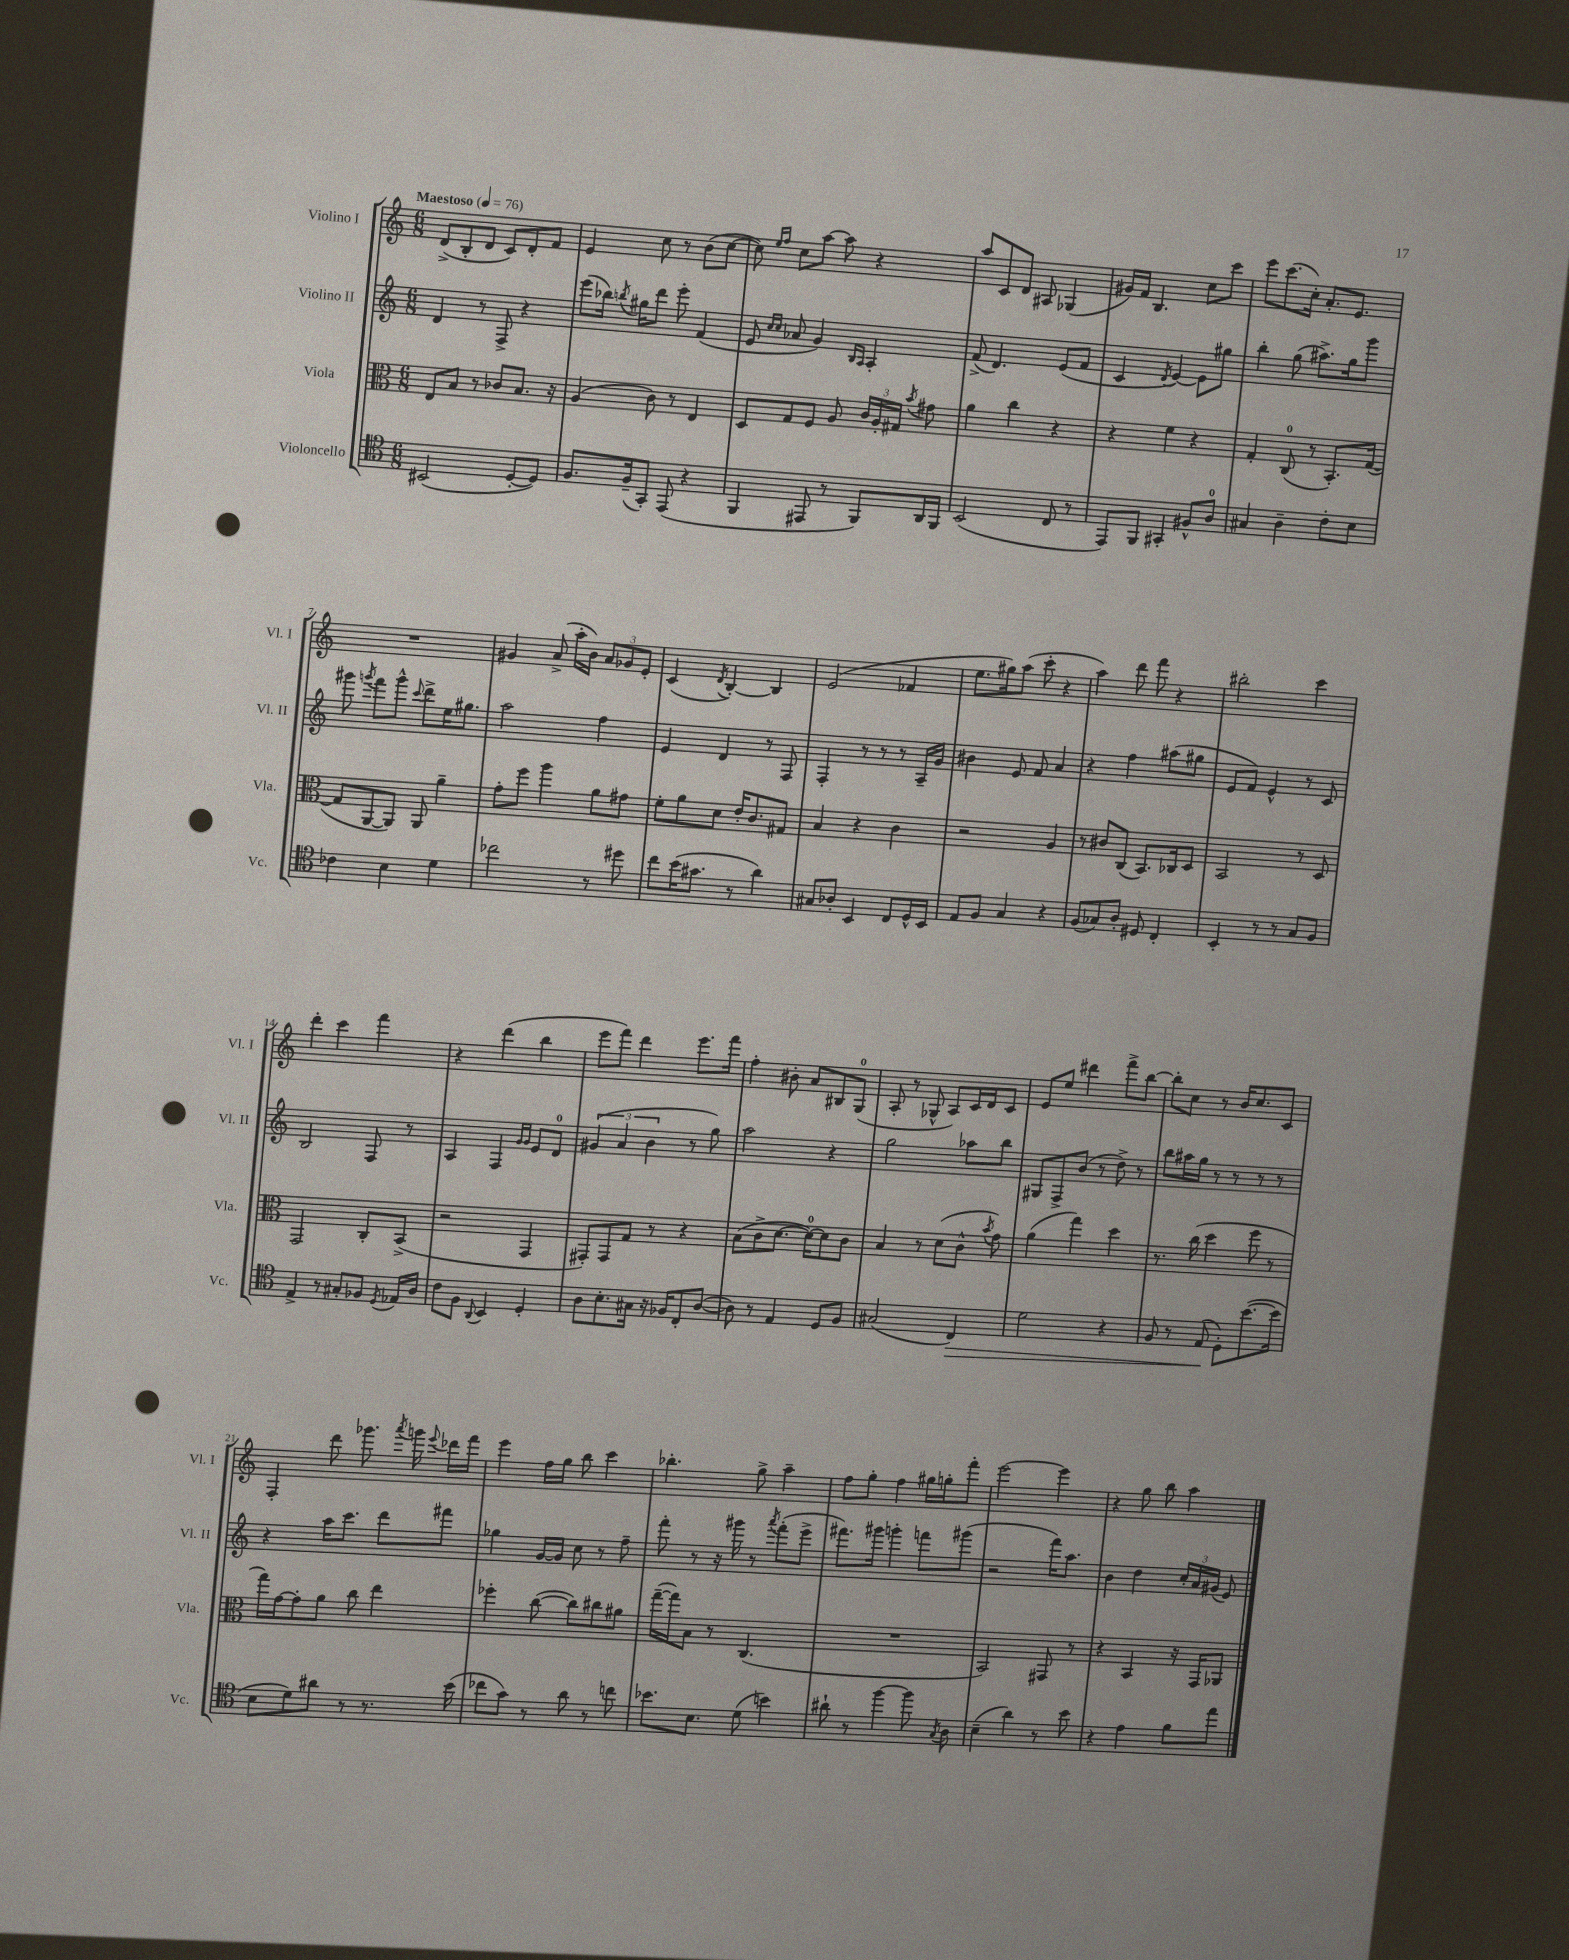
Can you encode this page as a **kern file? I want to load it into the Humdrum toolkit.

**kern	**kern	**kern	**kern
*staff4	*staff3	*staff2	*staff1
*clefC4	*clefC3	*clefG2	*clefG2
*k[]	*k[]	*k[]	*k[]
*M6/8	*M6/8	*M6/8	*M6/8
*MM76	*MM76	*MM76	*MM76
(2BB#	8E	4d	(8d^
.	8B	.	8B'
.	8r	8r	8d
.	8c-	8F^	8c)
[8D'	8.B	4r	8d'
8D])	.	.	8f
.	16r	.	.
=	=	=	=
8.F	(4A	(8eee	4e
.	.	16bb-)	.
.	.	8qbb	.
(16F~	.	16gg#	.
8GG')	8c)	8ddd	8cc
(8EE	8r	8eee'	8r
4r	4E	(4f	(8b
.	.	.	[8cc
=	=	=	=
4FF	8D	8e	8cc])
.	.	16qqcc	16qqee
.	.	16qqcc	16qqff
.	8G	8a-	8cc
8EE#	8F	4g)	[8aa
8r	8A	.	8aa]
.	.	16qqB	.
.	.	16qqA	.
8FF)	24c	4A'	4r
.	24A'	.	.
.	24G#	.	.
.	8qb	.	.
16AA	8g#	.	.
16FF	.	.	.
=	=	=	=
(2BB	4a	(8f^	8aa
.	.	4.d)	8c
.	4cc	.	8d
.	.	.	8A#
8C	4r	(8e	(4G-
8r	.	8f	.
=	=	=	=
8EE)	4r	4c	16g#)
.	.	.	16f
8FF	.	.	4.B
.	.	8qd	.
4GG#'	4f	[4e)	.
8F#^^	4r	8e]	8cc
8A	.	8gg#	8ccc
=	=	=	=
4G#	4G'	4bb'	8eee
.	.	.	(8.ccc
4A~	(8C	(8gg	.
.	.	.	16cc')
.	8r	8.aa#^)	8.a'
8c'	8.BB')	.	.
.	.	16gg	8.e
8B	.	8ggg	.
.	([16G	.	.
=	=	=	=
4c-	8G]	8ggg#	2.r
.	.	8qggg	.
.	[8AA	8fff	.
4B	8AA])	8ggg^^	.
.	.	8qqccc	.
.	8AA	8ddd^	.
4d	4a~	16ee	.
.	.	8.gg#	.
=	=	=	=
2cc-	8g'	2aa	4g#
.	8ff	.	.
.	4aa	.	(8a^
.	.	.	16aa'
.	.	.	16b)
8r	8a	4ff	12a
.	.	.	12g-
8dd#	8g#	.	.
.	.	.	12e'
=	=	=	=
8cc	8f'	4e	(4c
(16b	8a	.	.
8.g#	.	.	.
.	.	.	8qd
.	8d	4d	[4B')
8r	16e'	.	.
.	8.c	.	.
4a)	.	8r	4B]
.	8G#	8F	.
=	=	=	=
8G#	4B	4F'	(2e
8A-'	.	.	.
4BB	4r	8r	.
.	.	8r	.
8C	4c	8r	4f-
16D^^	.	16A~	.
16BB	.	16g	.
=	=	=	=
8E	2r	4b#	8.ee
8F	.	.	.
.	.	.	16gg#)
4G	.	8e	(8aa
.	.	8f	8ccc'
4r	4A	4a	4r
=	=	=	=
(8F	8r	4r	4aa)
8G-)	8c#	.	.
8A'	(8C	4ff	8ddd
8D#	8.BB)	.	8fff
4C'	.	(8aa#	4r
.	16C-	.	.
.	8D	8gg#	.
=	=	=	=
4BB'	2BB	8e	2bb#'
.	.	8f)	.
8r	.	4e^^	.
8r	.	.	.
8G	8r	8r	4ccc
8F	8D	8c	.
=	=	=	=
4E^	2GG	2B	4ddd'
8r	.	.	4ccc
8G#'	.	.	.
8F-	8C'	8F	4fff
8qD	.	.	.
16E-	(8BB^	8r	.
16A	.	.	.
=	=	=	=
8c	2r	4A	4r
8F	.	.	.
8qqAA	.	.	.
4BB	.	4F	(4ddd
.	.	16qqg	.
.	.	16qqg	.
4D'	4GG	8e	4bb
.	.	8d	.
=	=	=	=
8A	8GG#')	(6g#	8eee
8.B'	8GG#	.	8fff)
.	.	6a	.
.	8G	.	4ddd
16G#	.	.	.
.	.	6b	.
16r	8r	.	.
16F-	.	.	.
8C'	4r	8r	8.eee
([8A	.	8gg)	.
.	.	.	16fff
=	=	=	=
8A])	(8B	2aa	4ff'
8r	8c^	.	.
4E	[8.d	.	8b#'
.	.	.	8a
.	16d_)	.	.
8D	8d]	4r	8B#
8F	8c	.	(8G
=	=	=	=
(2G#	4B	2gg	8A'
.	.	.	8r
.	8r	.	8G-^^
.	(8d	.	8A)
4C)	8c^^	8aa-	16c
.	.	.	16d
.	8qb	.	.
.	8g)	8bb	8c
=	=	=	=
2d	(4a	8G#	8e
.	.	8F^	8ee
.	4gg)	(8b	4ddd#
.	.	8r	.
4r	4dd	8dd^)	8fff^
.	.	8r	[8bb
=	=	=	=
8F	8.r	8bb	8bb']
8r	.	16aa#	8cc
.	(16cc	16gg	.
(8E	4dd	8r	8r
8D')	.	8r	16b
.	.	.	8.cc
([8.b	8ff	8r	.
.	8r	8r	8c
16b]	.	.	.
=	=	=	=
8B	16gg)	4r	4F'
.	[16g	.	.
8d)	8g']	.	.
8a#	8a	16aa	8ddd
.	.	8.ccc	.
8r	8cc	.	8.ggg-
8.r	4ee	8ddd	.
.	.	.	8qaaa
.	.	.	16ggg
.	.	.	8qqeee
.	.	8fff#	16ddd-
(16b	.	.	16fff
=	=	=	=
8cc-	4ff-'	4gg-	4eee
8g)	.	.	.
8r	([8cc	[16g	16ff
.	.	16g]	16gg
8a	8cc])	8cc	8bb
8r	8cc#	8r	4ccc
8cc	8a#	8ff~	.
=	=	=	=
8.b-	([16gg~	8fff'	4.bb-'
.	16gg])	.	.
.	8B	8r	.
8.B	.	.	.
.	8r	16r	.
.	.	16ggg#	.
(8d	(4.C	8r	8gg^
.	.	8qaaa	.
4b)	.	(8fff'	4aa~
.	.	8eee^	.
=	=	=	=
8a#`	2.r	8.fff#)	8ff
8r	.	.	8gg'
.	.	16ggg#	.
[4ff	.	4ggg'	4ff
8ff]	.	8fff	16gg#
.	.	.	16gg'
8qG	.	.	.
8A	.	(8ggg#	8fff'
=	=	=	=
(4B~	2BB)	2r	[2eee
4a)	.	.	.
8r	8GG#	16fff)	4eee]
.	.	8.aa	.
8b	8r	.	.
=	=	=	=
4r	4r	4b	4r
4e	4BB	4dd	8gg
.	.	.	8bb
8f	16r	24cc'	4aa
.	.	24a	.
.	16GG	.	.
.	.	(24g#	.
8ee	8AA-	8e)	.
==	==	==	==
*-	*-	*-	*-
